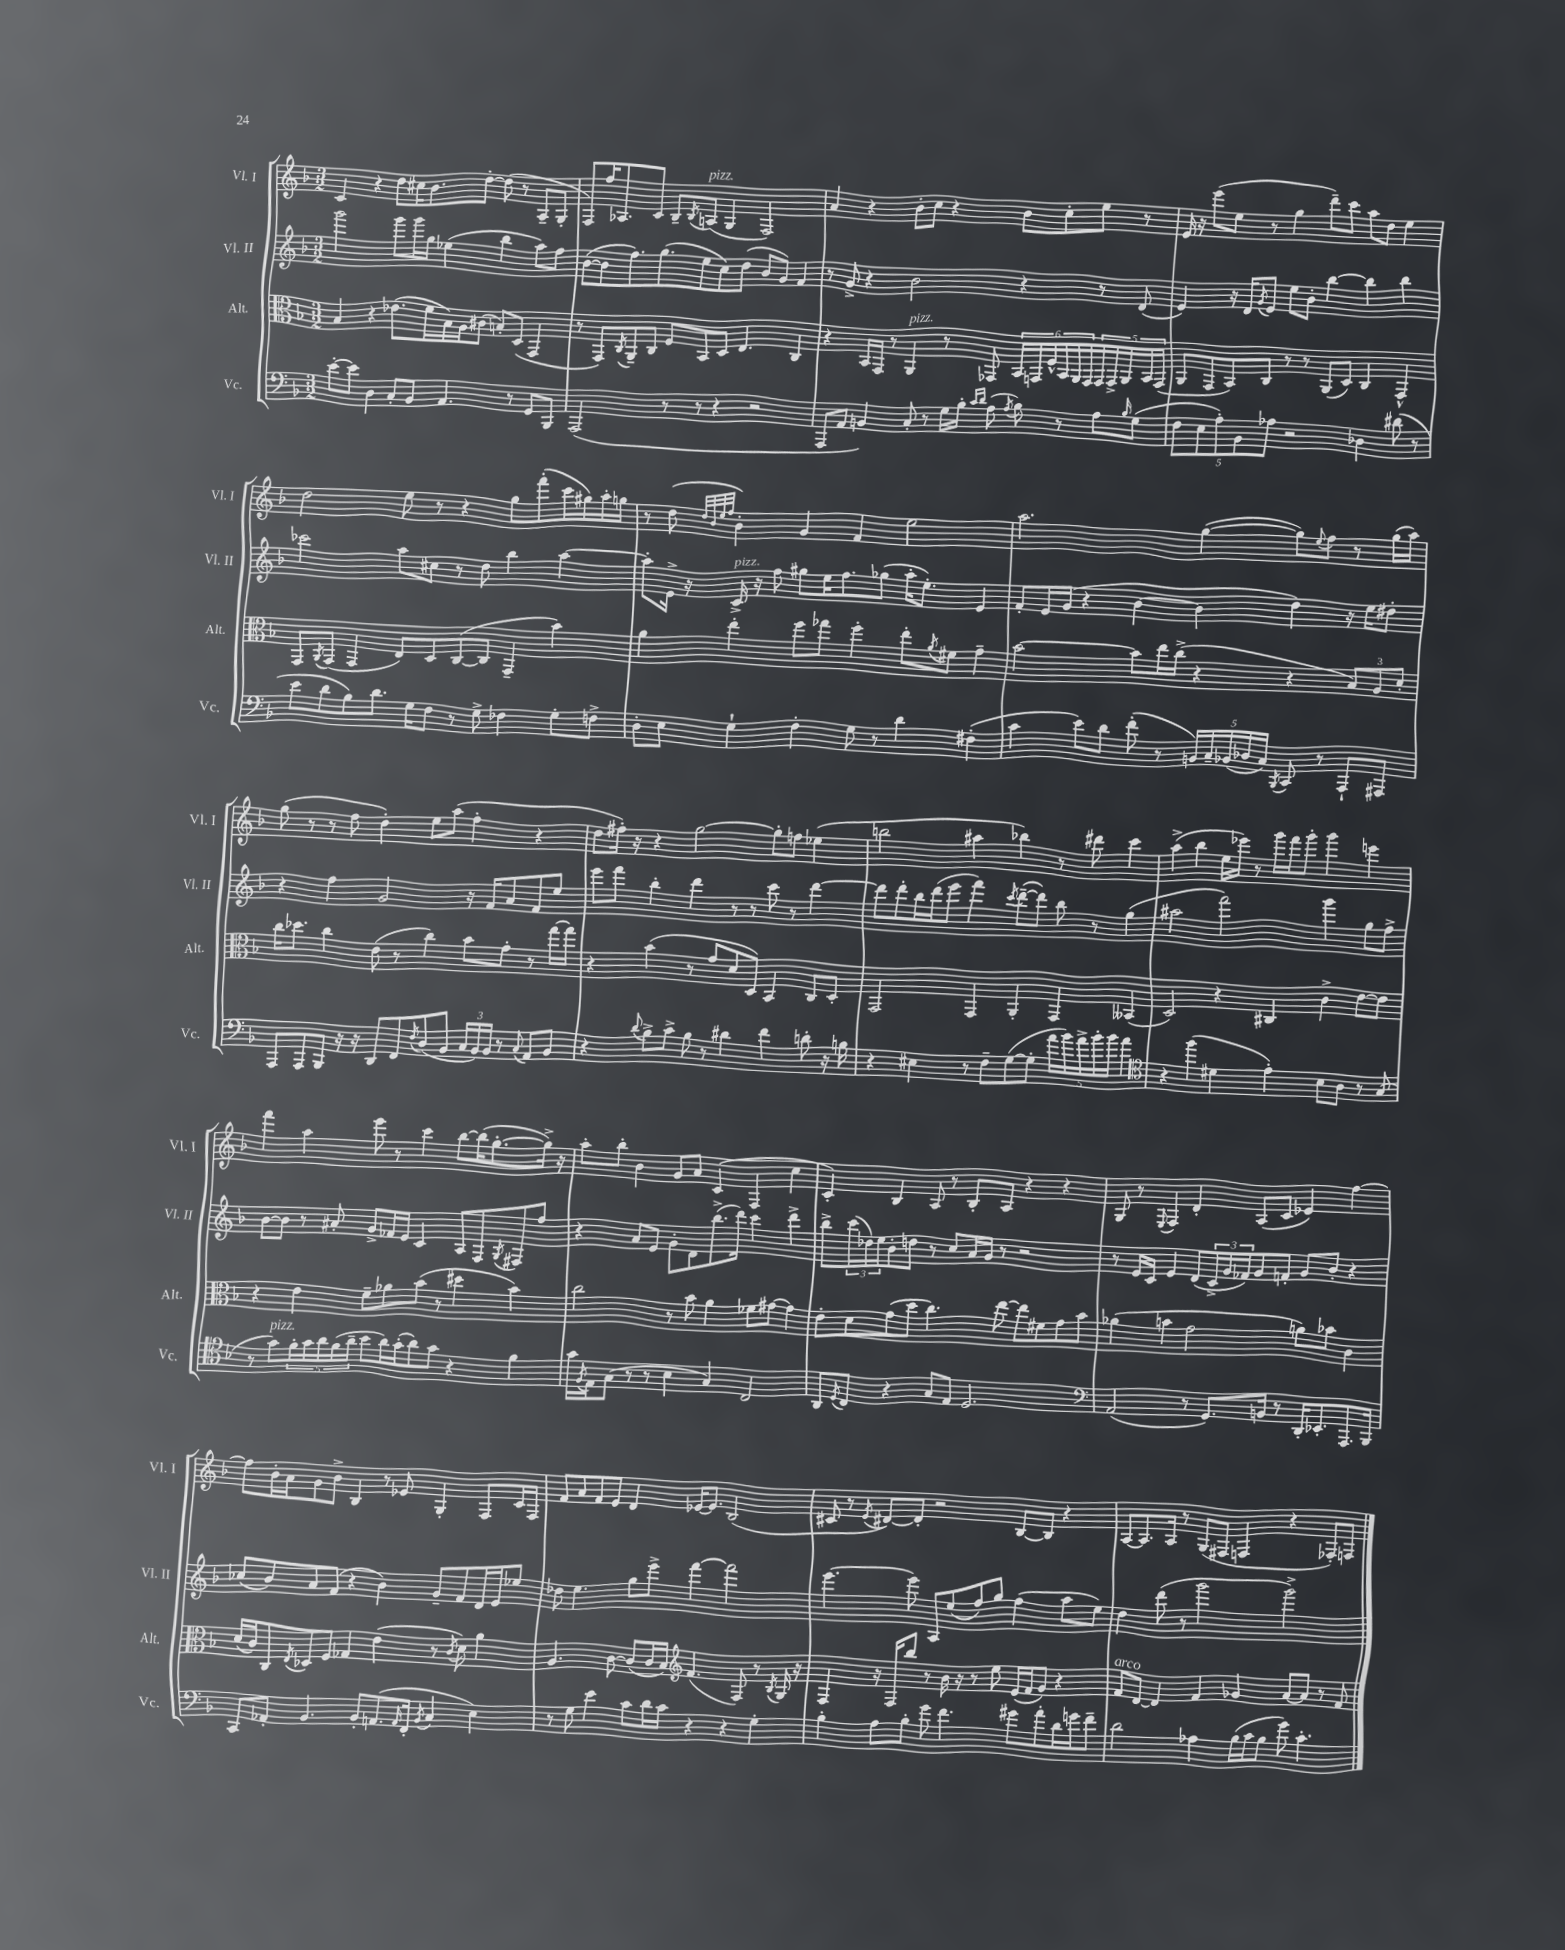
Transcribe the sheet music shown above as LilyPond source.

<<
\new StaffGroup <<
\new Staff = "s0" \with { instrumentName = "Vl. I" shortInstrumentName = "Vl. I" } {
    \clef treble \key f \major \numericTimeSignature \time 3/2
    c'4 r4 d''8 cis''16 bes'8. d''8~-. d''8( r8 a8-- g8-. |
    f8) f''16 aes8. c'8 bes8-- \acciaccatura { bes8 } a8^\markup { \italic "pizz." }( g4 f2) |
    a'4 r4 bes'8-. c''8 r4 bes'8 c''8-. e''8 r8 |
    e'16 r16 e'''8( e''8 r8 g''4 d'''8--) c'''8 a''8 d''8 e''4 |
    d''2 e''8 r8 r4 g''8 f'''8-.( c'''16 gis''16) a''16-. g''16 |
    r8 d''8( \grace { d''32 bes'32 e''32 f''32 } bes'4-.) g'4 f'4 e''2 |
    a''2. g''4~( g''8) \appoggiatura { e''8 } f''8 r8 g''16( a''16) |
    g''8( r8 r8 f''8 d''4-.) e''8 a''8( f''4-. r4 |
    d''8 fis''16-.) r16 r4 g''2~ g''8-. f''8 ees''4( |
    b''2 ais''4 bes''4) r8 dis'''8 c'''4 |
    a''4->( bes''4 e''16 ees'''16) r8 g'''16 f'''16 g'''8-. g'''4 e'''4 |
    f'''4 a''4 e'''8 r8 c'''4 bes''8~ bes''16( g''8.~-. g''16->) r16 |
    a''8-. bes''8-. bes'4 g'8 a'8 c'4( f4 c''4 |
    c'4-.) bes4 a8 r8 bes8-. a8 r4 r4 |
    g8 r8 \appoggiatura { e8 } f4 d'4-. a8( c'8 ees'4) f''4~ |
    f''8 bes'16-. a'16 g'8 bes'8-> bes4 r8 ees'8 g4-. f8 c'16 f16 |
    f'8 a'8 f'8 e'8 d'4 ees'16~ ees'8. bes2( |
    cis'8 r8 \acciaccatura { e'8 } dis'8~) dis'8-. r2 bes8~ bes8 r4 |
    a8~ a8. a16 r8 g8( fis8 f4 r4 fes8-.) f8 \bar "|." |
}
\new Staff = "s1" \with { instrumentName = "Vl. II" shortInstrumentName = "Vl. II" } {
    \clef treble \key f \major \numericTimeSignature \time 3/2
    g'''2 g'''8 g'''16 g''16 ees''4( bes''4 a''8) f''8 |
    bes'8~( bes'8 f''8.) g''8.( e''8 c''8) d''8( bes'8 g'8) f'4 |
    r8 g'8-> r4 bes'2 r4 r8 d'8( |
    e'4) r16 d'16 \acciaccatura { g'8 } e'8 e''8 bes'8-. bes''4~ bes''4 bes''4 |
    ces'''2 a''8 cis''8 r8 d''8 bes''4 a''4~ |
    a''8-. e'16-> r16 c'16->^\markup { \italic "pizz." } r16 f''8 gis''8 e''16 f''8. ges''8( a''16-. e''8.-.) e'4 |
    f'8-. e'16 g'16( r4 bes'4~ bes'4 d''4) r16 e''16 dis''8-. |
    r4 f''4 g'2 r16 f'16 a'8 f'8 e''8 |
    e'''8 f'''8 bes''4-. d'''4 r8 r8 c'''8 r8 d'''4~ |
    d'''8 d'''8-. bes''16 d'''16( e'''8 f'''4) \acciaccatura { c'''8 } d'''8~--( d'''8) bes''8 r8 g''4( |
    ais''2 f'''2) g'''4 g''8 f''8-> |
    bes'8~ bes'8 r8 ais'8-. g'8-> fes'16 e'16 c'4 a8 f8 \acciaccatura { g8 } fis8 f''8 |
    r4 a'8 e'8 g'8-. d'8 bes''8.->( d'''16) c'''4 d'''4-> |
    bes''8-> \tuplet 3/2 { c'''16( des''16) e''16 } bes'8-. d''8 r8 c''8 a'16 g'16 r8 r2 |
    r8 e'16 c'16 e'4 d'8( \tuplet 3/2 { c'16-> g'16 fes'16) } g'8 f'8-. g'8 bes'8-. r4 |
    ces''8( bes'8) a'8 f'8( r4 bes'4) g'8-- f'8 d'16 e'16 ees''8 |
    des''8 e''4. g''8 e'''8-> f'''4~ f'''2 |
    e'''4.~ e'''8 a8 e''8( f''8) g''8 f''4( a''8 e''8) |
    d''4 d'''8( r8 g'''2 g'''2->) \bar "|." |
}
\new Staff = "s2" \with { instrumentName = "Alt." shortInstrumentName = "Alt." } {
    \clef alto \key f \major \numericTimeSignature \time 3/2
    bes4 r4 ees'8.( f'16 bes16) a16 cis'8( b8-.) d8( g,4 |
    r8 g,8) \acciaccatura { c8 } a,8-- c8 f8 bes,8 d8 e4. c4 |
    r4 bes,16 g,16 r8 a,4^\markup { \italic "pizz." } r8 ges,8 \tuplet 6/4 { bes,16 g,16 f16-^ bes,16 a,16 g,16 } \tuplet 5/4 { g,16 g,16-> a,16 bes,16 g,16( } |
    a,8 g,8 bes,8) c8 r8 r8 a,8( d8) c4 g,4-^ |
    g,8 \acciaccatura { a,8 } g,8( g,4 e8) d8 c8~( c8 g,4-- bes'4) |
    a'4 e''4-. f''8 ges''8 f''4-. e''8-. \acciaccatura { a'8 } fis'8 g'4-- |
    bes'2~ bes'8 e''16 c''16->( r4 r4 \tuplet 3/2 { bes8) a8 d'8-. } |
    c''16 des''8. c''4 e'8( r8 c''4) bes'8 g'8-. r8 g''16~ g''16 |
    r4 bes'4( r8 g'8 d'8 d8) bes,4 c8 d8-. |
    g,2 g,4 a,4-. g,4 beses,4( |
    d2) r4 cis4 c'4-> e'8~ e'8 |
    r4 e'4 f'8-- aes'8 bes'8( r8 dis''4 bes'4) |
    c''2 r8 bes'8 a'4 fes'8 gis'8~ gis'4 |
    e'8-. d'8 g'8( d''8 c''4.) e''8~ e''8 fis'8 g'8 bes'8 |
    aes'4( b'4 g'2 a'8) bes'8 c'4 |
    d'16( c'16) c8 \acciaccatura { e8 } des8 f8 ges4 e'4( r8 \acciaccatura { c'8 } d'8) a'4 |
    a4. c'8~ c'8( c'16 bes16) \clef treble f'4.( f8) r8 \acciaccatura { bes8 } g16 r16 |
    f4 r16 f16 bes''8 r8 bes'16 r16 r8 e''8 e'16( f'16 g'8) r4 |
    f'8^\markup { \italic "arco" } d'8~ d'4 f'4 ges'4 a'8~ a'8 r8 f'8 \bar "|." |
}
\new Staff = "s3" \with { instrumentName = "Vc." shortInstrumentName = "Vc." } {
    \clef bass \key f \major \numericTimeSignature \time 3/2
    e'8~-. e'8 d4 c8-. bes,8 a,4. r8 g,8 bes,,8 |
    a,,2( r8 r8 r4 r2 |
    a,,8 a,8 b,4) c8-. r8 g16 bes16-. \grace { c'16 d'16 } a8( \acciaccatura { a8 } bes8) r8 a8 \grace { bes16 } g8( |
    \tuplet 5/4 { f8 e8 a8-.) bes,8 aes8 } r2 des4 dis'8( r8 |
    e'8 d'8 bes8) d'8. g16 f8 r8 g8-> fes4 g8-. f8-> |
    d8-. e8 g4-! f4-. g8 r8 d'4 fis4-.( |
    c'4 e'8) d'8 f'8-.( r8 \tuplet 5/4 { b,16) c16-- bes,16( des16 c16) } \acciaccatura { bes,,8 } c,8 r8 a,,8-! ais,,8 |
    a,,8 a,,8 bes,,8 r16 r16 d,8 f,8 \acciaccatura { f8 } d8( bes,8 \tuplet 3/2 { c16 bes,16) bes,16 } r8 \appoggiatura { c8 } a,8 bes,8 |
    r4 \appoggiatura { d'8 } bes8-> c'8-> bes8 r8 dis'4 f'4 d'8-. r16 b16 |
    r4 eis4 r8 f8-- g8~( g8-. \tuplet 5/4 { a'16 bes'16) a'16-> bes'16-. bes'16 } a'4 |
    \clef tenor r4 f''4( dis'4 e'4-.) bes8 a8 r8 g8( |
    r8 g'8^\markup { \italic "pizz." }) \tuplet 5/4 { f'16-. g'16 a'16 f'16( a'16-- } bes'8 a'16) g'16-.( a'8) g'8 r4 f'4 |
    g'16 \acciaccatura { f8 } e16 g8( r8 r8 bes4 g4) c2 |
    a,8 \acciaccatura { d8 } c8 r4 g8 e8 d2. |
    \clef bass a,2( r8 g,8.) b,16 r8 d,16-. ees,8.-. a,,8. bes,,16 |
    c,8 aes,8-. bes,4. bes,8-. a,8.( \grace { a,16 } f,16-. \acciaccatura { bes,8 } c4 e4) |
    r8 g8 e'4 c'8 d'16 c'16 r4 r4 g4-. |
    bes4-. a8 bes8-. g'8 f'4. gis'8 a'8-. d'16 g'16 f'8-- |
    d'2 aes4 bes16( c'16 bes8 g'8) c'4.-. \bar "|." |
}
>>
>>
\layout { \context { \Score \remove "Bar_number_engraver" } }
